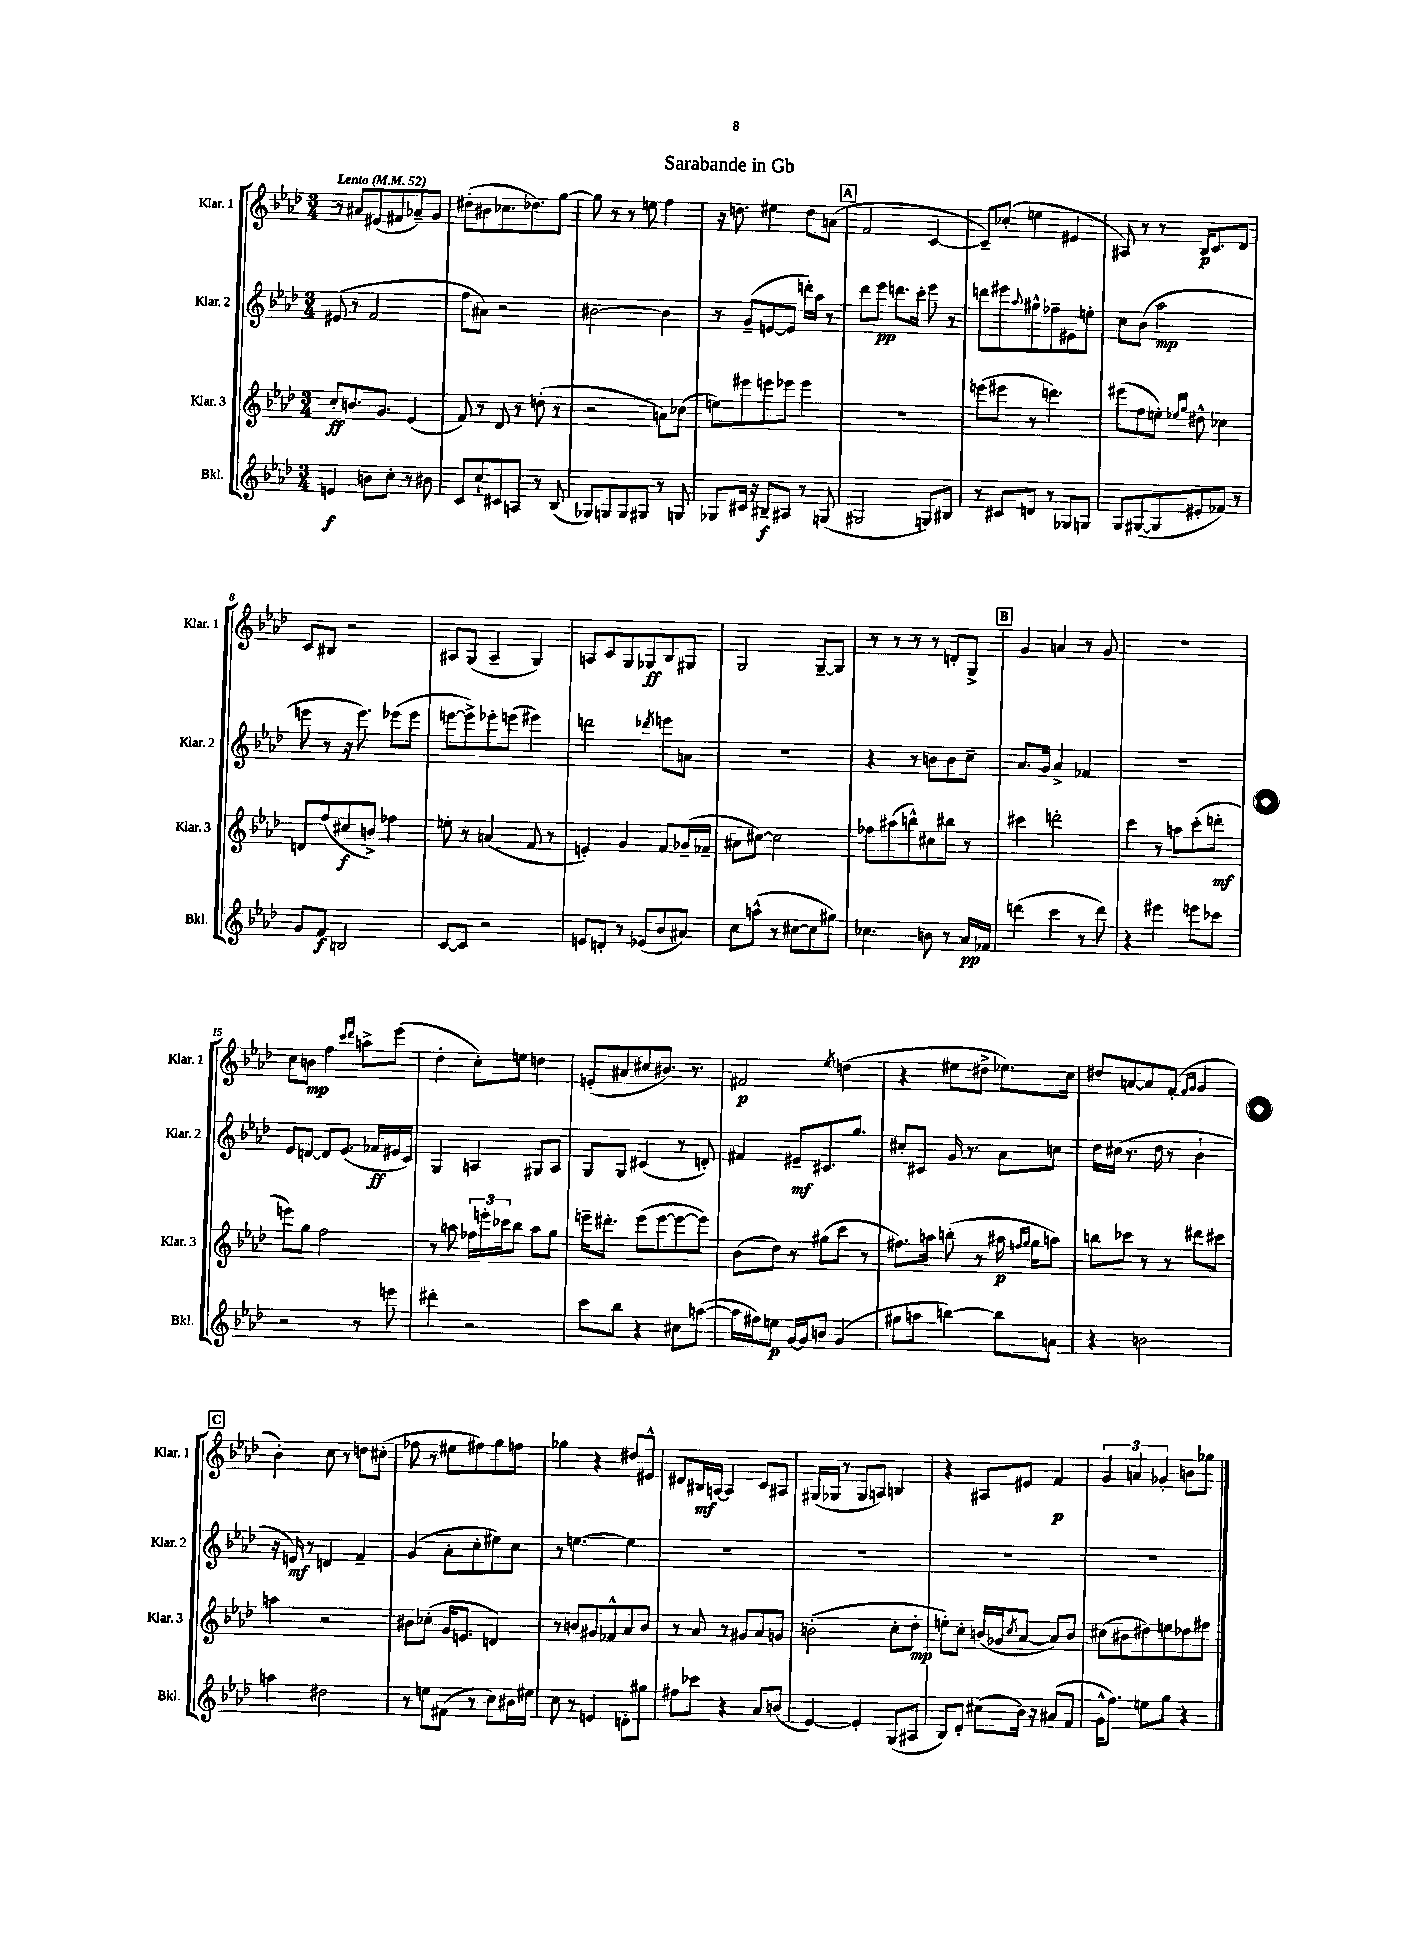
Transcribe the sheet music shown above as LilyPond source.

\header { title = "Sarabande in Gb" }
<<
\new StaffGroup <<
\new Staff = "s0" \with { instrumentName = "Klar. 1" shortInstrumentName = "Klar. 1" } {
    \clef treble \key aes \major \numericTimeSignature \time 3/4 \tempo "Lento" 4 = 52
    r8 ais'8 eis'8( fis'8 aes'8--) g'8 |
    dis''8-.( bis'8 ces''8. des''8.) g''8~ |
    g''8 r8 r8 e''8 f''4 |
    r16 d''8. eis''4 d''8 a'8( |
    \mark \markup { \box "A" } f'2 c'4~ |
    c'8--) ces''8-.( e''4 eis'4 |
    ais8) r8 r8 bes16\p c'8. des'8 |
    c'8 bis8 r2 |
    ais8 g8( ais4-- g4) |
    a8 c'8 g8 ges8\ff bes8 gis8 |
    g2 g8~-- g8 |
    r8 r8 r8 r8 d'8-. g8-> |
    \mark \markup { \box "B" } g'4 a'4 r8 g'8 |
    R2. |
    c''8 b'8\mp f''4 \grace { c'''16 des'''16 } a''8-> ees'''8( |
    des''4-. c''8-.) e''8 d''4 |
    e'8-.( ais'8 cis''8 bis'8.) r8. |
    fis'2\p \acciaccatura { ees''8 } d''4( |
    r4 eis''8 dis''8-> ees''8.) c''16 |
    dis''8 a'8~ a'8 f'8-.( \grace { f'16 g'16 } g'4 |
    \mark \markup { \box "C" } bes'4-.) c''8 r8 d''8 cis''8-.( |
    fes''8 r8 eis''8 fis''8) g''8 f''8 |
    ges''4 r4 dis''8 eis'8-^ |
    dis'8 bis16\mf a16~ a4 c'8 ais8 |
    gis16( ges16 r8 ges8 a8) b4 |
    r4 ais8 eis'8 f'4\p |
    \tuplet 3/2 { g'4 a'4 ges'4-. } b'8 ges''8 \bar "|." |
}
\new Staff = "s1" \with { instrumentName = "Klar. 2" shortInstrumentName = "Klar. 2" } {
    \clef treble \key aes \major \numericTimeSignature \time 3/4
    eis'8( r8 f'2 |
    f''8 ais'8) r2 |
    bis'2~ bis'4 |
    r8 g'8--( e'8~ e'8 d'''16-.) aes''16 r8 |
    \mark \markup { \box "A" } des'''8 ees'''8\pp d'''8. c'''16-. ees'''8 r8 |
    d'''8 eis'''8 \appoggiatura { aes''8 } gis''8-^ fes''8-- eis'8 e''8-. |
    c''8 bes'8( aes''2\mp |
    e'''8 r8 r16 e'''8.) ees'''8( ees'''8 |
    e'''8~ e'''8->) ees'''8-. e'''8( eis'''4) |
    d'''2 \acciaccatura { des'''8 } e'''8 a'8 |
    R2. |
    r4 r8 b'8 b'8 c''8-- |
    \mark \markup { \box "B" } aes'8. g'16 aes'4-> fes'4 |
    R2. |
    ees'8 d'8~ d'8 ees'8.( fes'16\ff eis'16 c'16) |
    g4 a4 gis8 a8 |
    g8 g8 cis'4( r8 d'8-.) |
    fis'4 eis'8--\mf cis'8. g''8. |
    cis''8-. cis'8 g'16 r8. aes'8 c''8 |
    des''16 cis''16( r8. des''16 r8 bes'4-! |
    \mark \markup { \box "C" } r16 e'16\mf) r8 d'4 f'4-- |
    g'4( aes'8-. c''8-. eis''8) c''8 |
    r8 e''4.~ e''4 |
    R2. |
    R2. |
    R2. |
    R2. \bar "|." |
}
\new Staff = "s2" \with { instrumentName = "Klar. 3" shortInstrumentName = "Klar. 3" } {
    \clef treble \key aes \major \numericTimeSignature \time 3/4
    c''8-.\ff b'8. g'8. ees'4( |
    f'8) r8 des'8 r8 d''8-.( r8 |
    r2 a'8) ces''8( |
    e''8) eis'''8 e'''8 ees'''8 ees'''4 |
    \mark \markup { \box "A" } r2. |
    e'''8( eis'''8 r8 d'''4.) |
    eis'''8( f''8 e''8-.) \grace { ees''16 g''16 } dis''8-^ ces''4 |
    d'8 f''8( cis''8\f b'8->) fes''4 |
    e''8-. r8 a'4( f'8 r8 |
    e'4-.) g'4 f'8 ges'16--( fes'16-- |
    ais'8 cis''8~) cis''2 |
    fes''8 ais''8( b''8-^) cis''8 bis''8 r8 |
    \mark \markup { \box "B" } cis'''4 d'''2-. |
    c'''4 r8 a''8 c'''8-.( d'''8-.\mf |
    e'''8) g''8 f''2 |
    r8 a''8 \tuplet 3/2 { fes''16 e'''16-. ces'''16 } bes''8 a''8 g''8 |
    e'''16-- dis'''8.-. e'''8( e'''8~ e'''8~ e'''8) |
    bes'8( des''8) r8 gis''8( c'''8 r8 |
    fis''8.) a''16 b''8-.( r8 ais''16\p \grace { f''16 g''16 } g''16 a''8) |
    b''8 ces'''8 r8 r8 dis'''8 cis'''8 |
    \mark \markup { \box "C" } a''4 r2 |
    bis'8 ces''8-.( g'16 e'8. d'4) |
    r8 b'8 gis'8 fes'8-^ aes'8 b'8 |
    r8 aes'8 r8 gis'8 aes'8 g'8 |
    b'2-.( c''8-. des''8-.\mp |
    e''8-.) c''8-. b'16( ges'16 \acciaccatura { c''8 } aes'8~ aes'8) b'8 |
    cis''8( bis'8 dis''8) e''8 des''8 fis''8 \bar "|." |
}
\new Staff = "s3" \with { instrumentName = "Bkl." shortInstrumentName = "Bkl." } {
    \clef treble \key aes \major \numericTimeSignature \time 3/4
    e'4\f b'8 c''8-. r8 bis'8 |
    c'8 c''8-! cis'8 a8 r8 bes8( |
    ges8) g8 g8 gis8 r8 g8 |
    ges8 cis'16 r16 bis8--\f ais8 r8 g8( |
    \mark \markup { \box "A" } gis2 g8) bis8 |
    r8 cis'8 d'8 r8 ges8 g8 |
    g8 gis8~( gis8 eis'8-. fes'8) r8 |
    g'8 f'8\f b2 |
    c'8~ c'8 r2 |
    e'8 d'8-. r8 ees'8( bes'8 ais'8) |
    c''8 a''8-^( r8 cis''8~ cis''8 gis''8) |
    ces''4. b'8 r8 aes'16\pp fes'16 |
    \mark \markup { \box "B" } d'''4( c'''4 r8 d'''8) |
    r4 eis'''4 e'''8 ces'''8 |
    r2 r8 e'''8 |
    dis'''4-. r2 |
    c'''8 bes''8 r4 cis''8 a''8~( |
    a''16 fis''16) e''8\p g'16~ g'16 b'8 g'4( |
    gis''8 a''8 b''4~) b''8 a'8 |
    r4 b'2 |
    \mark \markup { \box "C" } a''4 dis''2 |
    r8 e''8 fis'8( r8 c''8) bis'16 eis''16 |
    c''8 r8 e'4 d'8-. gis''8 |
    fis''8 ces'''8 r4 aes'8 b'8( |
    ees'4~) ees'4-. g8( ais8 |
    bes8) des'8-. cis''8( bes'16) r16 ais'8( f'8 |
    g'16-^ f''8.) e''8 g''8 r4 \bar "|." |
}
>>
>>
